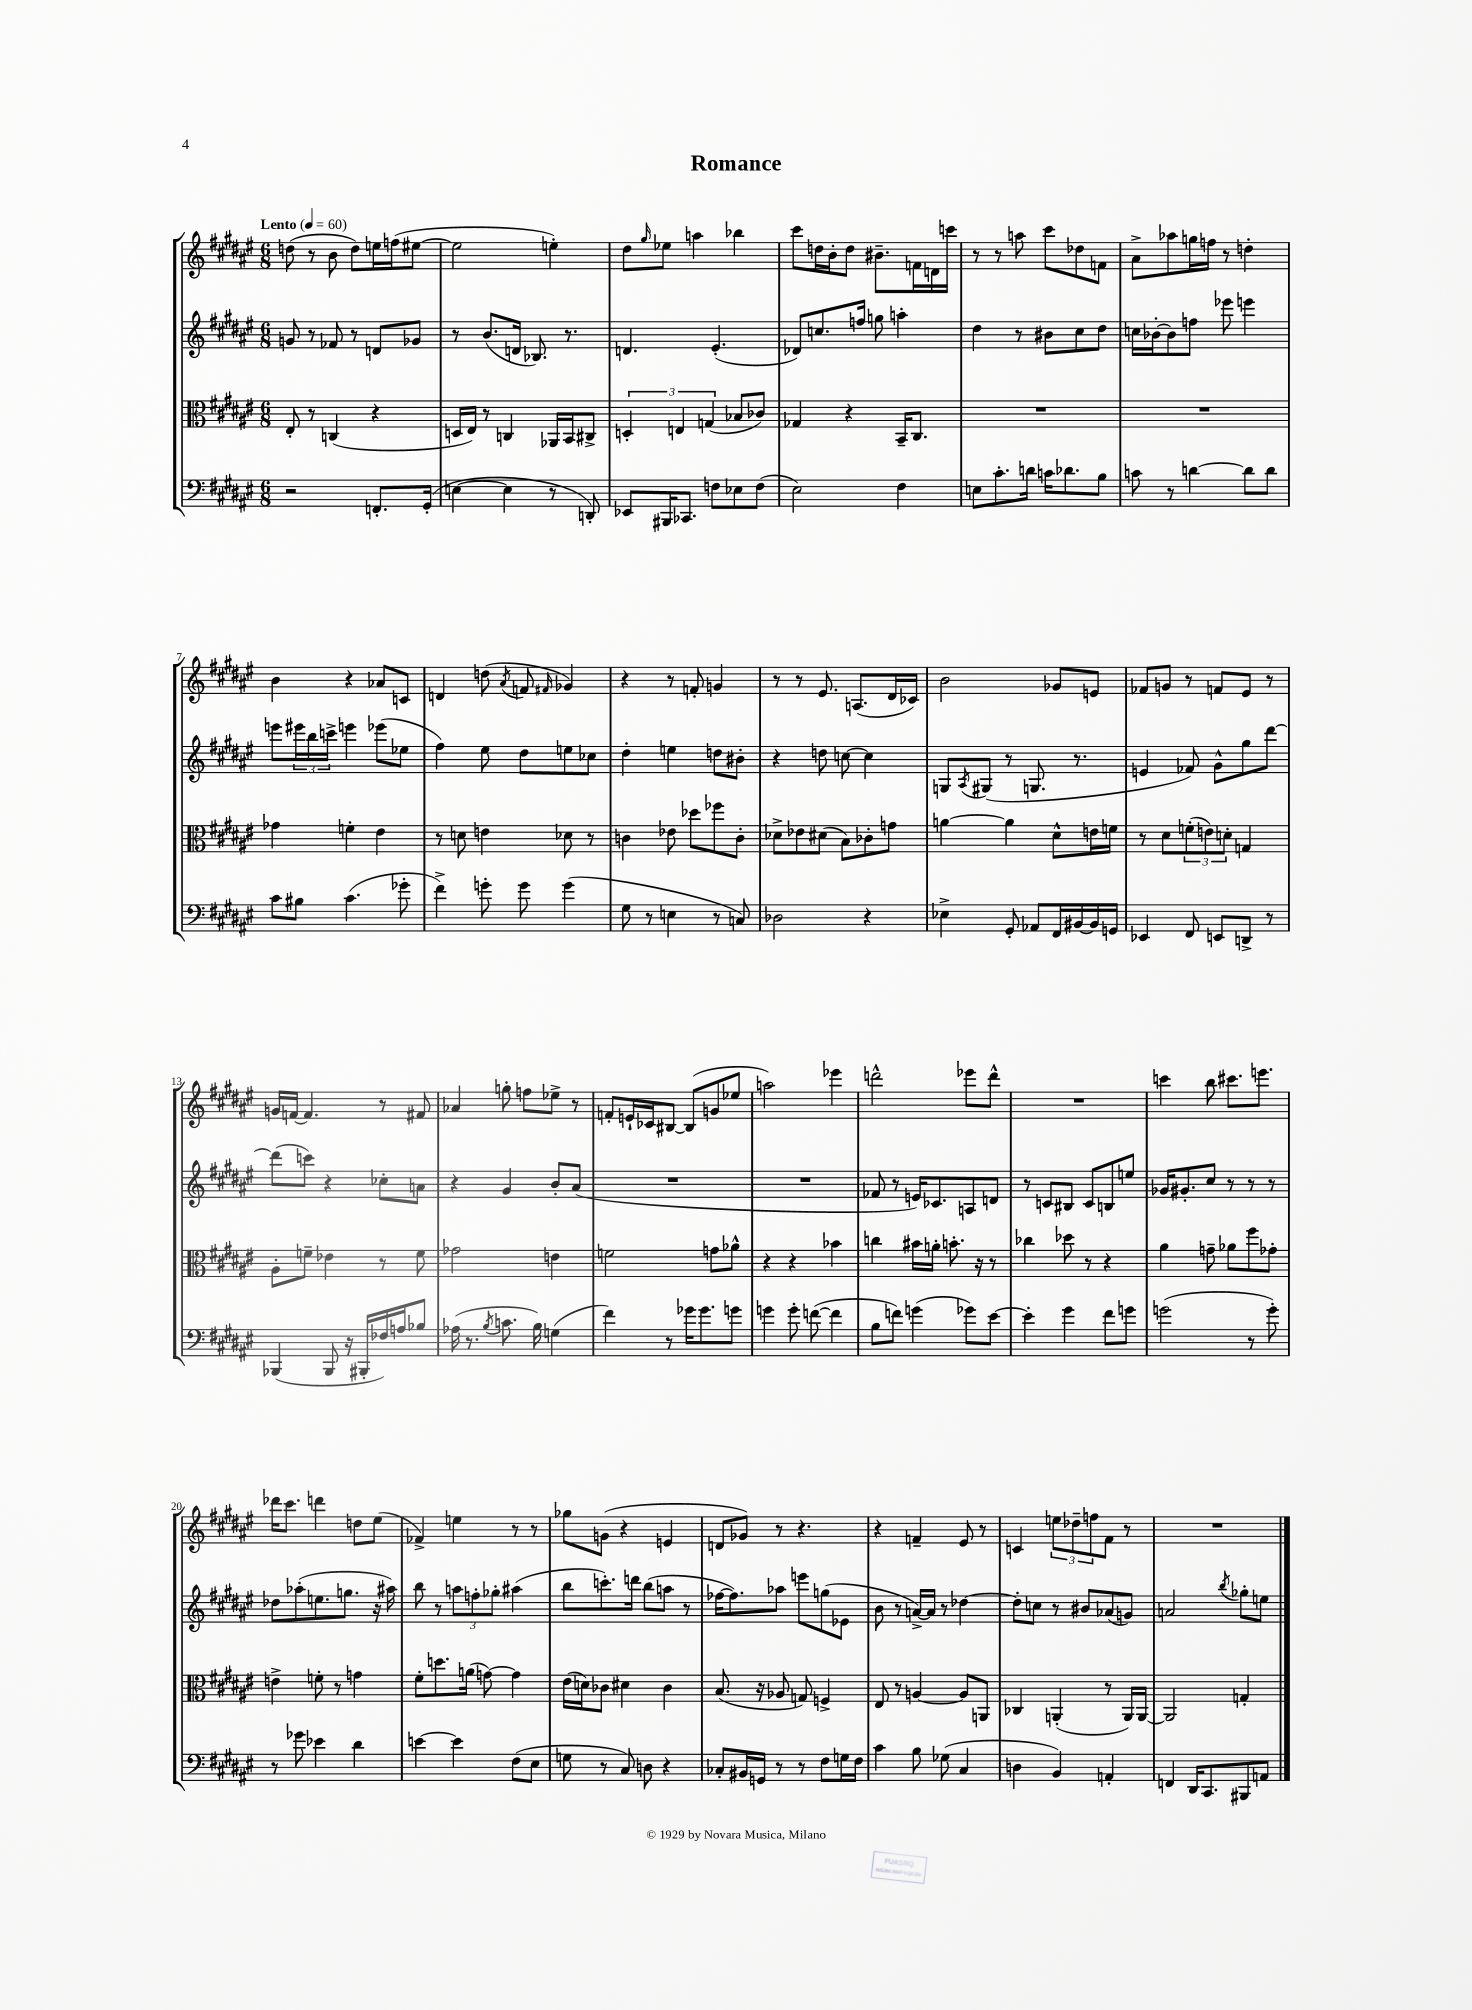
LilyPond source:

\header { title = "Romance" }
<<
\new StaffGroup <<
\new Staff = "s0" {
    \clef treble \key fis \major \numericTimeSignature \time 6/8 \tempo "Lento" 4 = 60
    d''8( r8 b'8 d''8) e''16 f''16( eis''8~ |
    eis''2 e''4-.) |
    dis''8 \grace { gis''16 } ees''8 a''4 bes''4 |
    cis'''8 d''16 b'16-. d''8 bis'8.-- f'16 d'16 c'''16 |
    r8 r8 a''8 cis'''8 des''8 f'8 |
    ais'8-> aes''8 g''16 f''16 r8 d''4-. |
    b'4 r4 aes'8 c'8 |
    d'4 d''8( \acciaccatura { ais'8 } f'8 \grace { fis'16 } ges'4) |
    r4 r8 f'8-. g'4 |
    r8 r8 eis'8. a8.( dis'16 ces'16) |
    b'2 ges'8 e'8 |
    fes'8 g'8 r8 f'8 eis'8 r8 |
    g'16 f'16~ f'4. r8 fis'8 |
    aes'4 g''8-. f''8 ees''8-> r8 |
    f'8-. e'16-! ces'16 bis8~ bis8( g'8 ees''8 |
    a''2) ees'''4 |
    d'''2-^ ees'''8 d'''8-^ |
    R2. |
    c'''4 b''8 cis'''8. e'''8. |
    des'''16 cis'''8. d'''4 d''8 eis''8( |
    fes'4->) e''4 r8 r8 |
    ges''8 g'8( r4 e'4 |
    d'8 ges'8) r8 r4. |
    r4 f'4-- eis'8 r8 |
    c'4 \tuplet 3/2 { e''8 des''8-- f''8 } fis'8 r8 |
    R2. \bar "|." |
}
\new Staff = "s1" {
    \clef treble \key fis \major \numericTimeSignature \time 6/8
    g'8 r8 fes'8 r8 d'8 ges'8 |
    r8 b'8.( d'16 bes8.) r8. |
    d'4. eis'4.-.( |
    des'8) c''8. f''16 g''8 a''4-. |
    dis''4 r8 bis'8 cis''8 dis''8 |
    c''16 bes'16~-. bes'8 f''8 ees'''8 e'''4 |
    e'''8 \tuplet 3/2 { eis'''16 b''16 c'''16-> } e'''4 ees'''8( ees''8 |
    fis''4) eis''8 dis''8 e''8 ces''8 |
    dis''4-. e''4 d''8 bis'8-. |
    r4 d''8 c''8~ c''4 |
    g8 \acciaccatura { ais8 } gis8( r8 g8. r8. |
    e'4 fes'8) gis'8-^ gis''8 dis'''8~ |
    dis'''8( c'''8) r4 ces''8-. a'8 |
    r4 gis'4 b'8-. ais'8( |
    R2. |
    R2. |
    fes'8 r8 e'16) ces'8. a8 d'8 |
    r8 c'8 bis8 c'8 b8 e''8 |
    ges'16 gis'8.-. cis''8 r8 r8 r8 |
    des''8 aes''8-.( e''8. g''8. r16 ais''16) |
    b''8 r8 \tuplet 3/2 { a''8 f''8-. ges''8-. } ais''4( |
    b''8 c'''8.-.) d'''16 b''8( a''8 r8 |
    fes''16~ fes''8.) aes''8 e'''8 g''8( ees'8 |
    b'8 r8 a'16~->) a'16 r8 des''4~ |
    des''8-. c''8 r8 bis'8 aes'8( g'8) |
    a'2 \acciaccatura { b''8 } ges''8-. e''8 \bar "|." |
}
\new Staff = "s2" {
    \clef alto \key fis \major \numericTimeSignature \time 6/8
    eis8-. r8 c4( r4 |
    d16 eis16) r8 c4 aes,16 b,16 cis8-> |
    \tuplet 3/2 { d4-. e4 g4( } bes8 ces'8) |
    ges4 r4 b,16-- cis8. |
    R2. |
    R2. |
    ges'4 f'4-. eis'4 |
    r8 d'8 e'4 des'8 r8 |
    c'4 ees'8 des''8 fes''8 c'8-. |
    des'8-> ees'8 dis'8( b8) ces'8-. g'8 |
    a'4~ a'4 dis'8-^ e'16 f'16 |
    r8 dis'8 \tuplet 3/2 { f'8-.( e'8) d'8-. } g4 |
    ais8-. f'8-- ees'4 r8 f'8 |
    ges'2 e'4 |
    f'2 g'8 aes'8-^ |
    r4 r4 bes'4 |
    c''4 bis'16 a'16-. b'8.-. r16 r8 |
    ces''4 des''8 r8 r4 |
    ais'4 g'8-- aes'8 fis''8 ges'8-. |
    e'4-> f'8-. r8 g'4 |
    fis'8-. d''8. a'16( g'8~) g'4 |
    eis'16( d'16) ces'8 dis'4 ces'4 |
    b8.( r16 aes8 g8) f4-> |
    eis8 r8 a4~ a8 a,8 |
    ces4 a,4-.( r8 a,16) a,16~ |
    a,2 g4-. \bar "|." |
}
\new Staff = "s3" {
    \clef bass \key fis \major \numericTimeSignature \time 6/8
    r2 f,8.-. gis,16-.( |
    e4~ e4 r8 d,8-.) |
    ees,8 bis,,16 ces,8. f8 ees8 f8( |
    eis2) fis4 |
    e8 cis'8.-. d'16 c'16 des'8. b8 |
    c'8 r8 d'4~ d'8 d'8 |
    cis'8 bis8 cis'4.( ges'8-. |
    fis'4->) g'8-. g'8 g'4( |
    gis8 r8 e4 r8 c8) |
    des2 r4 |
    ees4-> gis,8-. aes,8 fis,16 bis,16~ bis,16 g,16 |
    ees,4 fis,8 e,8 d,8-> r8 |
    bes,,4( bes,,8 r16 bis,,16-. fes16) a16 bes8 |
    aes16( r8. \acciaccatura { b8 } c'8. b16) g4( |
    fis'4) r8 ges'16 ges'8. g'8 |
    g'4 g'8-. f'8~( f'4 |
    b8 f'8) g'4( ges'8) eis'8~ |
    eis'4-. gis'4 fis'8 g'8 |
    g'2( r8 g'8-.) |
    r8 ges'8 ees'4 dis'4 |
    e'4~ e'4 fis8( eis8 |
    g8 r8 cis8) d8 r4 |
    ces8-. bis,16 g,16 r8 r8 fis8 g16 fis16 |
    cis'4 b8 ges8( cis4 |
    d4 b,4) a,4-. |
    f,4 dis,16 cis,8. bis,,8 a,8 \bar "|." |
}
>>
>>
